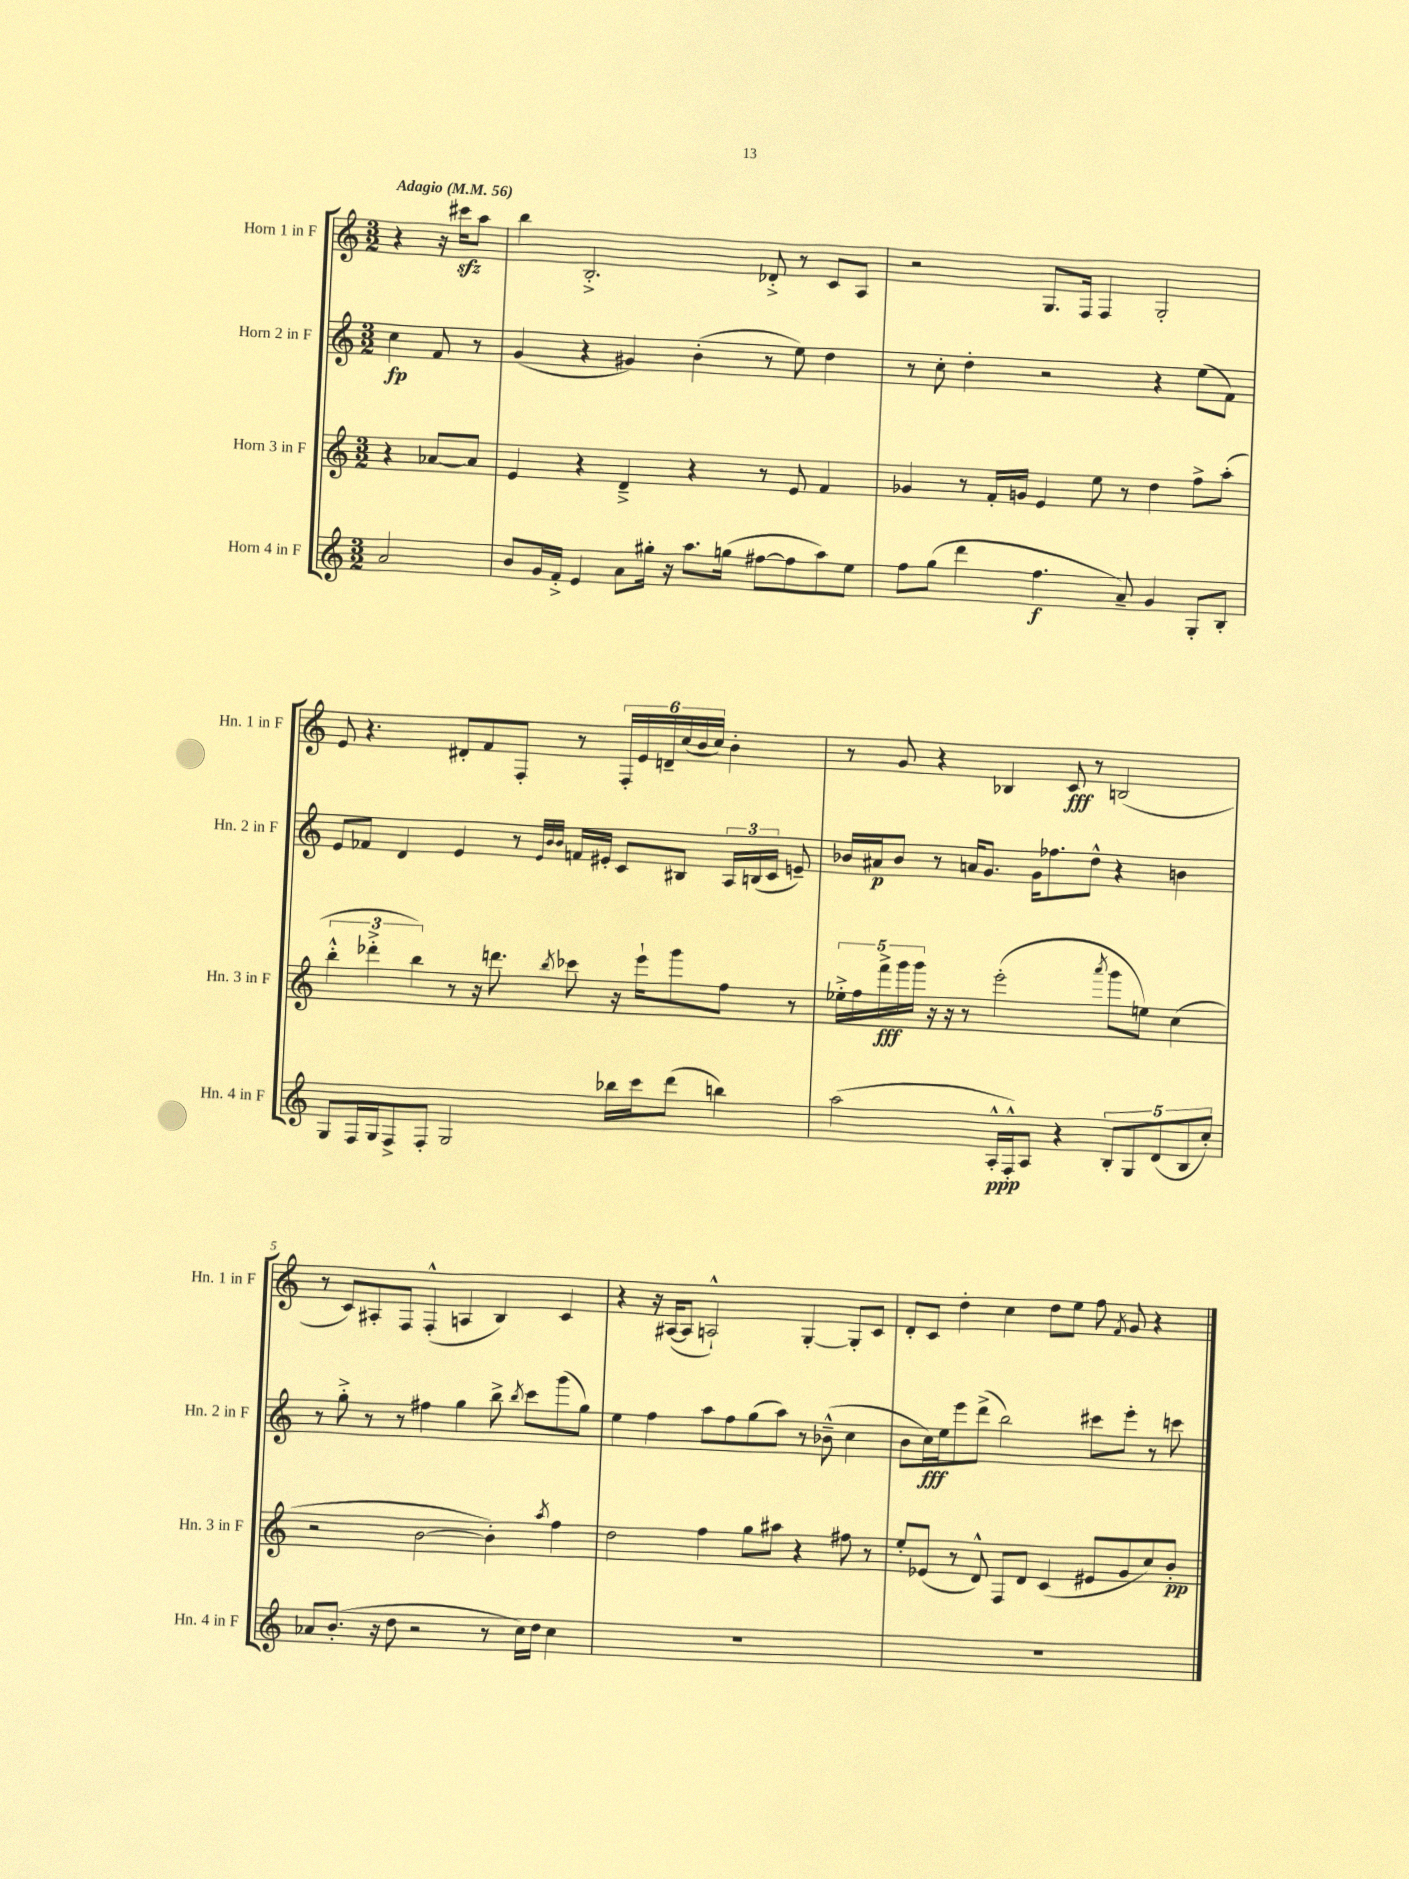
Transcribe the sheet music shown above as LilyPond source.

<<
\new StaffGroup <<
\new Staff = "s0" \with { instrumentName = "Horn 1 in F" shortInstrumentName = "Hn. 1 in F" } {
    \clef treble \key c \major \numericTimeSignature \time 3/2 \partial 2 \tempo "Adagio" 4 = 56
    \autoBeamOff r4 r16 cis'''16[\sfz a''8] |
    b''4 b2.-.-> des'8-.-> r8 c'8[ a8] |
    r2 g8.[ f16] f4 g2-. |
    e'8 r4. dis'8[-. f'8 f8]-. r8 \tuplet 6/4 { f16[-. e'16 d'16-- c''16( b'16 c''16]) } b'4-. |
    r8 g'8 r4 bes4 c'8\fff r8 b2( |
    r8 c'8[) ais8-. f8] f4-.-^( a4 b4) c'4 |
    r4 r16 ais16[~( ais8] a2-!-^) g4~-. g8[-. c'8] |
    d'8[-. c'8] d''4-. c''4 d''8[ e''8] f''8 \acciaccatura { f'8 } g'8 r4 \bar "|." |
}
\new Staff = "s1" \with { instrumentName = "Horn 2 in F" shortInstrumentName = "Hn. 2 in F" } {
    \clef treble \key c \major \numericTimeSignature \time 3/2 \partial 2
    \autoBeamOff c''4\fp f'8 r8 |
    g'4( r4 gis'4) b'4-.( r8 e''8) d''4 |
    r8 c''8-. d''4-. r2 r4 e''8[( f'8]) |
    e'8[ fes'8] d'4 e'4 r8 \grace { e'32[ b'32 b'32] } f'16[ eis'16]-. c'8[ bis8] \tuplet 3/2 { a16[ b16( c'16] } e'8--) |
    bes'16[ ais'16\p bes'8] r8 a'16[ g'8.] g'16[ fes''8. d''8]-^ r4 b'4 |
    r8 g''8-.-> r8 r8 fis''4 g''4 b''8-> \acciaccatura { b''8 } c'''8[ g'''8( g''8]) |
    e''4 f''4 a''8[ f''8 g''8( a''8]) r8 bes'8---^( c''4 |
    b'8[ c''16\fff) e''16 e'''8 d'''8]->( b''2) cis'''8[ e'''8]-. r8 c'''8 \bar "|." |
}
\new Staff = "s2" \with { instrumentName = "Horn 3 in F" shortInstrumentName = "Hn. 3 in F" } {
    \clef treble \key c \major \numericTimeSignature \time 3/2 \partial 2
    \autoBeamOff r4 aes'8[~ aes'8] |
    e'4 r4 d'4---> r4 r8 e'8 f'4 |
    ges'4 r8 f'16[-. g'16] e'4 e''8 r8 d''4 f''8[-> a''8]-.( |
    \tuplet 3/2 { b''4-.-^ des'''4-.-> b''4) } r8 r16 d'''8. \acciaccatura { b''8 } ces'''8 r16 e'''16[-! g'''8 f''8] r8 |
    \tuplet 5/4 { ees''16[-.-> f''16 f'''16->\fff g'''16 g'''16] } r16 r16 r8 e'''2-.( \acciaccatura { a'''8 } g'''8[ e''8]) c''4( |
    r2 b'2~ b'4-.) \acciaccatura { a''8 } f''4 |
    d''2 f''4 g''8[ ais''8] r4 fis''8 r8 |
    e''8[-. ees'8]( r8 d'8-^) f8[ d'8] c'4( eis'8[ g'8 c''8) b'8]-.\pp \bar "|." |
}
\new Staff = "s3" \with { instrumentName = "Horn 4 in F" shortInstrumentName = "Hn. 4 in F" } {
    \clef treble \key c \major \numericTimeSignature \time 3/2 \partial 2
    \autoBeamOff a'2 |
    b'8[ g'16 f'16]-.-> e'4 a'8[ gis''16]-. r16 a''8.[ g''16]( fis''8[~ fis''8 a''8) e''8] |
    f''8[ g''8]( d'''4 f''4.\f a'8--) g'4 g8[-. b8]-. |
    g8[ f16 g16 f8-> f8]-. g2 bes''16[ c'''16 d'''8]( b''4) |
    a''2( a16[-.-^\ppp f16-.-^) a8] r4 \tuplet 5/4 { b8[-. g8 d'8( b8 c''8]-.) } |
    aes'8[ b'8.]-.( r16 d''8 r2 r8 c''16[) d''16] c''4 |
    R1. |
    R1. \bar "|." |
}
>>
>>
\layout { \context { \Score \override BarNumber.break-visibility = ##(#f #t #t) barNumberVisibility = #(every-nth-bar-number-visible 5) } }
